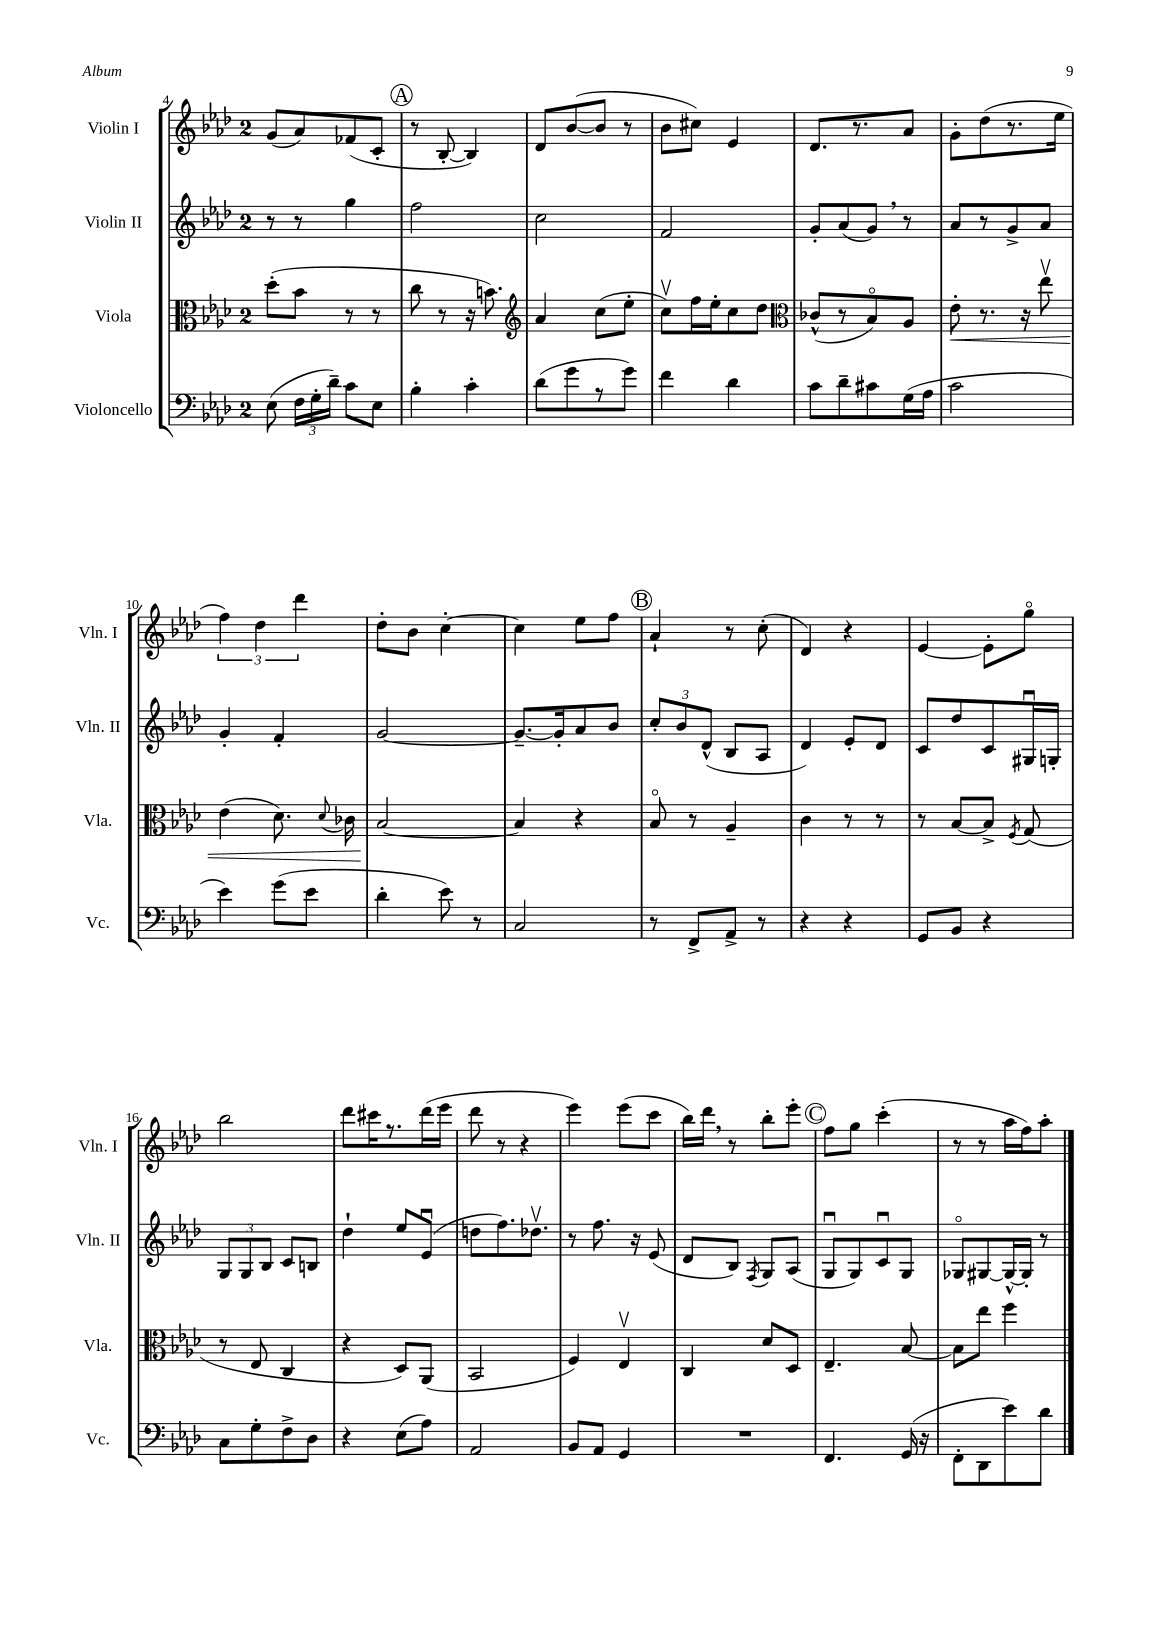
<<
\new StaffGroup <<
\new Staff = "s0" \with { instrumentName = "Violin I" shortInstrumentName = "Vln. I" } {
    \clef treble \key aes \major \once \override Staff.TimeSignature.style = #'single-digit \time 2/4
    \autoBeamOff g'8[( aes'8) fes'8( c'8]-. |
    \mark \markup { \circle "A" } r8 bes8~-. bes4) |
    des'8[ bes'8~( bes'8] r8 |
    bes'8[ cis''8]) ees'4 |
    des'8.[ r8. aes'8] |
    g'8[-. des''8( r8. ees''16] |
    \tuplet 3/2 { f''4) des''4 des'''4 } |
    des''8[-. bes'8] c''4~-. |
    c''4 ees''8[ f''8] |
    \mark \markup { \circle "B" } aes'4-! r8 c''8-.( |
    des'4) r4 |
    ees'4~ ees'8[-. g''8]\flageolet |
    bes''2 |
    des'''8[ cis'''16 r8. des'''16( ees'''16] |
    des'''8 r8 r4 |
    ees'''4) ees'''8[( c'''8] |
    bes''16[) des'''16] \breathe r8 bes''8[-. ees'''8]-. |
    \mark \markup { \circle "C" } f''8[ g''8] c'''4-.( |
    r8 r8 aes''16[ f''16) aes''8]-. \bar "|." |
}
\new Staff = "s1" \with { instrumentName = "Violin II" shortInstrumentName = "Vln. II" } {
    \clef treble \key aes \major \once \override Staff.TimeSignature.style = #'single-digit \time 2/4
    \autoBeamOff r8 r8 g''4 |
    \mark \markup { \circle "A" } f''2 |
    c''2 |
    f'2 |
    g'8[-. aes'8( g'8]) \breathe r8 |
    aes'8[ r8 g'8-> aes'8] |
    g'4-. f'4-. |
    g'2~ |
    g'8.[~-- g'16-. aes'8 bes'8] |
    \mark \markup { \circle "B" } \tuplet 3/2 { c''8[-. bes'8 des'8]-^( } bes8[ aes8] |
    des'4) ees'8[-. des'8] |
    c'8[ des''8 c'8 gis16\downbow g16]-. |
    \tuplet 3/2 { g8[ g8 bes8] } c'8[ b8] |
    des''4-! ees''8[ ees'8]\downbow( |
    d''8[ f''8.) des''8.]\upbow |
    r8 f''8. r16 ees'8( |
    des'8[ bes8]) \acciaccatura { f8 } g8[ aes8]( |
    \mark \markup { \circle "C" } g8[\downbow g8) c'8\downbow g8] |
    ges8[\flageolet gis8~ gis16~-^ gis16]-. r8 \bar "|." |
}
\new Staff = "s2" \with { instrumentName = "Viola" shortInstrumentName = "Vla." } {
    \clef alto \key aes \major \once \override Staff.TimeSignature.style = #'single-digit \time 2/4
    \autoBeamOff des''8[-.( bes'8] r8 r8 |
    \mark \markup { \circle "A" } c''8 r8 r16 b'8.) |
    \clef treble aes'4 c''8[( ees''8]-. |
    c''8[\upbow) f''16 ees''16-. c''8 des''8] |
    \clef alto ces'8[-^( r8 bes8\flageolet) aes8] |
    ees'8-.\< r8. r16 ees''8\upbow |
    ees'4( des'8.) \appoggiatura { des'8 } ces'16 |
    bes2~\! |
    bes4 r4 |
    \mark \markup { \circle "B" } bes8\flageolet r8 aes4-- |
    c'4 r8 r8 |
    r8 bes8[~ bes8]-> \acciaccatura { f8 } g8( |
    r8 ees8 c4 |
    r4 des8[) aes,8]( |
    bes,2 |
    f4) ees4\upbow |
    c4 des'8[ des8] |
    \mark \markup { \circle "C" } ees4.-- bes8~ |
    bes8[ ees''8] f''4 \bar "|." |
}
\new Staff = "s3" \with { instrumentName = "Violoncello" shortInstrumentName = "Vc." } {
    \clef bass \key aes \major \once \override Staff.TimeSignature.style = #'single-digit \time 2/4
    \autoBeamOff ees8( \tuplet 3/2 { f16[ g16-. des'16]--) } c'8[ ees8] |
    \mark \markup { \circle "A" } bes4-. c'4-. |
    des'8[( g'8 r8 g'8]) |
    f'4 des'4 |
    c'8[ des'8-- cis'8 g16( aes16] |
    c'2 |
    ees'4) g'8[( ees'8] |
    des'4-. ees'8) r8 |
    c2 |
    \mark \markup { \circle "B" } r8 f,8[-> aes,8]-> r8 |
    r4 r4 |
    g,8[ bes,8] r4 |
    c8[ g8-. f8-> des8] |
    r4 ees8[( aes8]) |
    aes,2 |
    bes,8[ aes,8] g,4 |
    R2 |
    \mark \markup { \circle "C" } f,4. g,16( r16 |
    f,8[-. des,8 ees'8) des'8] \bar "|." |
}
>>
>>
\layout { \context { \Score currentBarNumber = #4 } }
